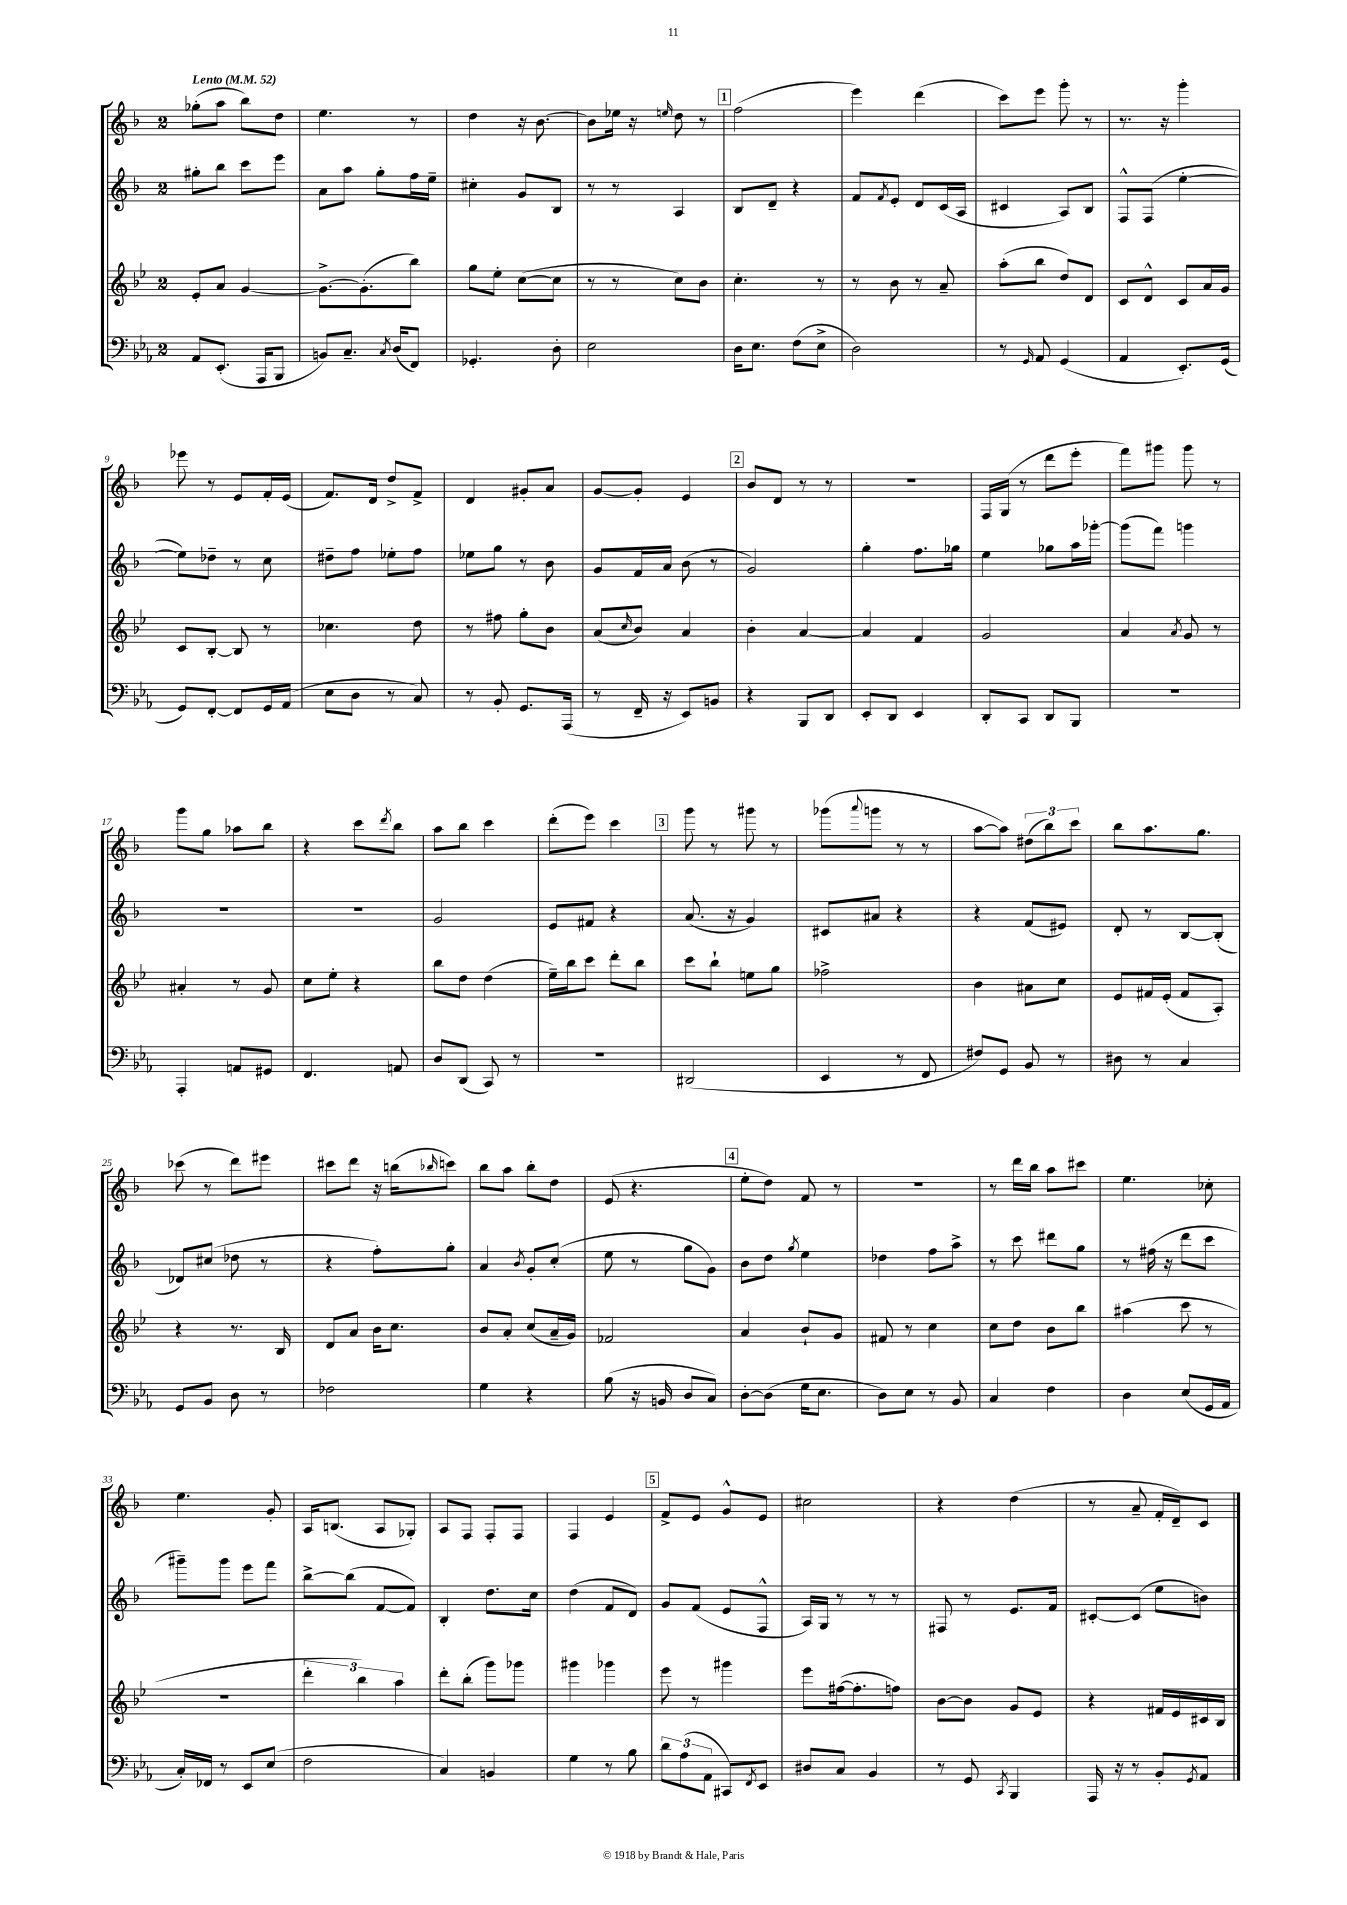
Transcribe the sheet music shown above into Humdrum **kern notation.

**kern	**kern	**kern	**kern
*staff4	*staff3	*staff2	*staff1
*clefF4	*clefG2	*clefG2	*clefG2
*k[b-e-a-]	*k[b-e-]	*k[b-]	*k[b-]
*M2/4	*M2/4	*M2/4	*M2/4
*MM52	*MM52	*MM52	*MM52
8AA-	8e-'	8gg#'	(8gg-'
(8.EE-'	8a	8bb-	8aa
.	[4g	8ccc	8bb-)
16AAA-	.	.	.
8BBB-	.	8eee	8dd
=	=	=	=
8BB)	8.g^_	8a	4.ee
8.C~	.	8aa	.
.	(8.g']	.	.
.	.	8gg'	.
8qC	.	.	.
(16D	.	.	.
8FF)	8bb-)	16ff	8r
.	.	16ee~	.
=	=	=	=
4.GG-'	8gg	4cc#'	4dd
.	8ee-'	.	.
.	([8cc	8g	16r
.	.	.	[8.b-
8D'	8cc]	8B-	.
=	=	=	=
2E-	8r	8r	8b-]
.	8r	8r	16ee-
.	.	.	16r
.	.	.	16qqee
.	8cc)	4A	8dd
.	8b-	.	8r
=	=	=	=
16D	4.cc'	8B-	(2ff
8.E-	.	.	.
.	.	8d~	.
(8F	.	4r	.
8E-^	8r	.	.
=	=	=	=
2D)	8r	8f	4eee)
.	.	8qf	.
.	8b-	8e'	.
.	8r	8d	(4ddd
.	8a~	(16c	.
.	.	16A	.
=	=	=	=
8r	(8aa'	4c#	8ccc)
16qqGG	.	.	.
8AA-	8bb-	.	8eee
(4GG	8dd)	8A)	8ggg'
.	8d	8B-	8r
=	=	=	=
4AA-	8c	8F^^	8.r
.	8d^^	(8F	.
.	.	.	16r
8.EE-')	8c	[4ee'	4ggg'
.	16a	.	.
(16GG	16g	.	.
=	=	=	=
8GG)	8c	8ee])	8eee-
[8FF'	[8B-'	8dd-~	8r
8FF]	8B-]	8r	8e
16GG	8r	8cc	16f'
(16AA-	.	.	(16e
=	=	=	=
8E-	4.cc-	8dd#~	8.f)
8D	.	8ff	.
.	.	.	16d
8r	.	8ee-'	8dd^
8C)	8dd	8ff	8f^
=	=	=	=
8r	8r	8ee-	4d
8BB-'	8ff#	8gg	.
8.GG	8gg'	8r	8g#'
.	8b-	8b-	8a
(16AAA-	.	.	.
=	=	=	=
8r	(8a	8g	[8g
.	16qqcc	.	.
16FF~	8b-)	16f	8g']
16r	.	16a	.
8EE-)	4a	(8b-	4e
8BB	.	8r	.
=	=	=	=
4r	4b-'	2g)	8b-
.	.	.	8d
8BBB-	[4a	.	8r
8DD	.	.	8r
=	=	=	=
8EE-'	4a]	4gg'	2r
8DD	.	.	.
4EE-	4f	8.ff	.
.	.	16gg-	.
=	=	=	=
8DD'	2g	4ee	16F
.	.	.	(16G
8CC	.	.	8r
8DD	.	8gg-	8ddd
8BBB-	.	16aa	8eee'
.	.	[16ggg-'	.
=	=	=	=
2r	4a	(8ggg-]	8fff)
.	.	8fff)	8ggg#
.	8qa	.	.
.	8g	4ggg	8ggg#
.	8r	.	8r
=	=	=	=
4AAA-'	4a#'	2r	8ggg
.	.	.	8gg
8AA	8r	.	8aa-
8GG#	8g	.	8bb-
=	=	=	=
4.FF	8cc	2r	4r
.	8ee-'	.	.
.	4r	.	8ccc
.	.	.	8qddd
8AA	.	.	8bb-
=	=	=	=
8D	8bb-	2g	8aa
(8DD	8dd	.	8bb-
8CC)	(4dd	.	4ccc
8r	.	.	.
=	=	=	=
2r	16ee-~)	8e	(8ddd'
.	16bb-	.	.
.	8ccc	8f#	8eee)
.	8ddd'	4r	4ccc
.	8bb-	.	.
=	=	=	=
(2DD#	8ccc	(8.a	8ggg
.	8bb-`	.	8r
.	.	16r	.
.	8ee	4g)	8ggg#
.	8gg	.	8r
=	=	=	=
4EE-	2ff-^	8c#	(8ggg-
.	.	.	8qqaaa
.	.	8a#	8ggg
8r	.	4r	8r
8FF	.	.	8r
=	=	=	=
8F#)	4b-	4r	[8aa
8GG	.	.	8aa])
8BB-	8a#	(8f	(12dd#
.	.	.	12bb-)
8r	8cc	8e#)	.
.	.	.	12ccc
=	=	=	=
8D#	8e-	8d'	8bb-
8r	16f#	8r	8.aa
.	(16e-'	.	.
4C	8f#	[8B-	.
.	.	.	8.gg
.	8A')	(8B-']	.
=	=	=	=
8GG	4r	8d-)	(8ccc-
8BB-	.	(8cc#	8r
8D	8.r	8dd-	8ddd)
8r	.	8r	8eee#
.	16B-	.	.
=	=	=	=
2F-	8d	4r	8ccc#
.	8a	.	8ddd
.	16b-	8ff')	16r
.	8.cc	.	(16bb
.	.	.	16qqbb-
.	.	8gg'	8ccc)
=	=	=	=
4G	8b-	4a	8bb-
.	8a'	.	8aa
.	.	8qb-	.
4r	(8cc	8g'	8bb-'
.	16a~	(8cc'	8dd
.	16g)	.	.
=	=	=	=
(8B-	2f-	8ee	(8e
16r	.	8r	4.r
16BB	.	.	.
8D	.	8gg	.
8C)	.	8g)	.
=	=	=	=
[8D'	4a	8b-	8ee'
(8D]	.	8dd	8dd)
.	.	8qgg	.
16G	8b-`	4ee	8f
8.E-	.	.	.
.	8g	.	8r
=	=	=	=
8D)	8f#	4dd-	2r
8E-	8r	.	.
8r	4cc	8ff	.
8BB-	.	8aa^	.
=	=	=	=
4C	8cc	8r	8r
.	8dd	8ccc	16ddd
.	.	.	16bb-
4F	8b-	8ddd#	8aa
.	8bb-	8gg	8ccc#
=	=	=	=
4D	(4aa#	8r	4.ee
.	.	(16ff#	.
.	.	16r	.
(8E-	8ccc	8ddd	.
16GG	8r	8ccc	8cc-'
16AA-	.	.	.
=	=	=	=
16C')	2r	8ggg#~)	4.ee
16FF-	.	.	.
8r	.	8ggg#	.
8EE-	.	8eee	.
(8E-	.	8fff	8g'
=	=	=	=
2F	6ddd'	[8bb-^	16A
.	.	.	(8.B
.	.	(8bb-]	.
.	6bb-)	.	.
.	.	[8f	8A
.	6aa	.	.
.	.	8f])	8G-')
=	=	=	=
4C)	8ddd'	4B-'	8A
.	(8bb-'	.	8F
4BB	8ggg)	8.dd	8F'
.	8ggg-	.	8F
.	.	16cc	.
=	=	=	=
4G	4ggg#	(4dd	4F
8r	4ggg-	8f	4e
8B-	.	8d)	.
=	=	=	=
12d	8eee-	8g	8f^
(12A-	.	.	.
.	8r	(8f	8e
12AA-	.	.	.
8CC#)	4ggg#	8e	8g^^
8qFF	.	.	.
8EE-	.	8F^^	8e
=	=	=	=
8D#	8eee-	16A)	2cc#
.	.	16G	.
8C	([16ff#	8r	.
.	8.ff#']	.	.
4BB-	.	8r	.
.	8ff)	8r	.
=	=	=	=
8r	[8b-	8F#	4r
8GG	8b-]	8r	.
8qCC	.	.	.
4BBB-	8g	8.e	(4dd
.	8e-	.	.
.	.	16f	.
=	=	=	=
16AAA-	4r	[8c#'	8r
16r	.	.	.
8r	.	(8c#]	8a~
8BB-'	16f#	8ee	16f'
.	16e-	.	16d~)
8qGG	.	.	.
8AA-	16c#	8b)	8c
.	16B-	.	.
==	==	==	==
*-	*-	*-	*-
